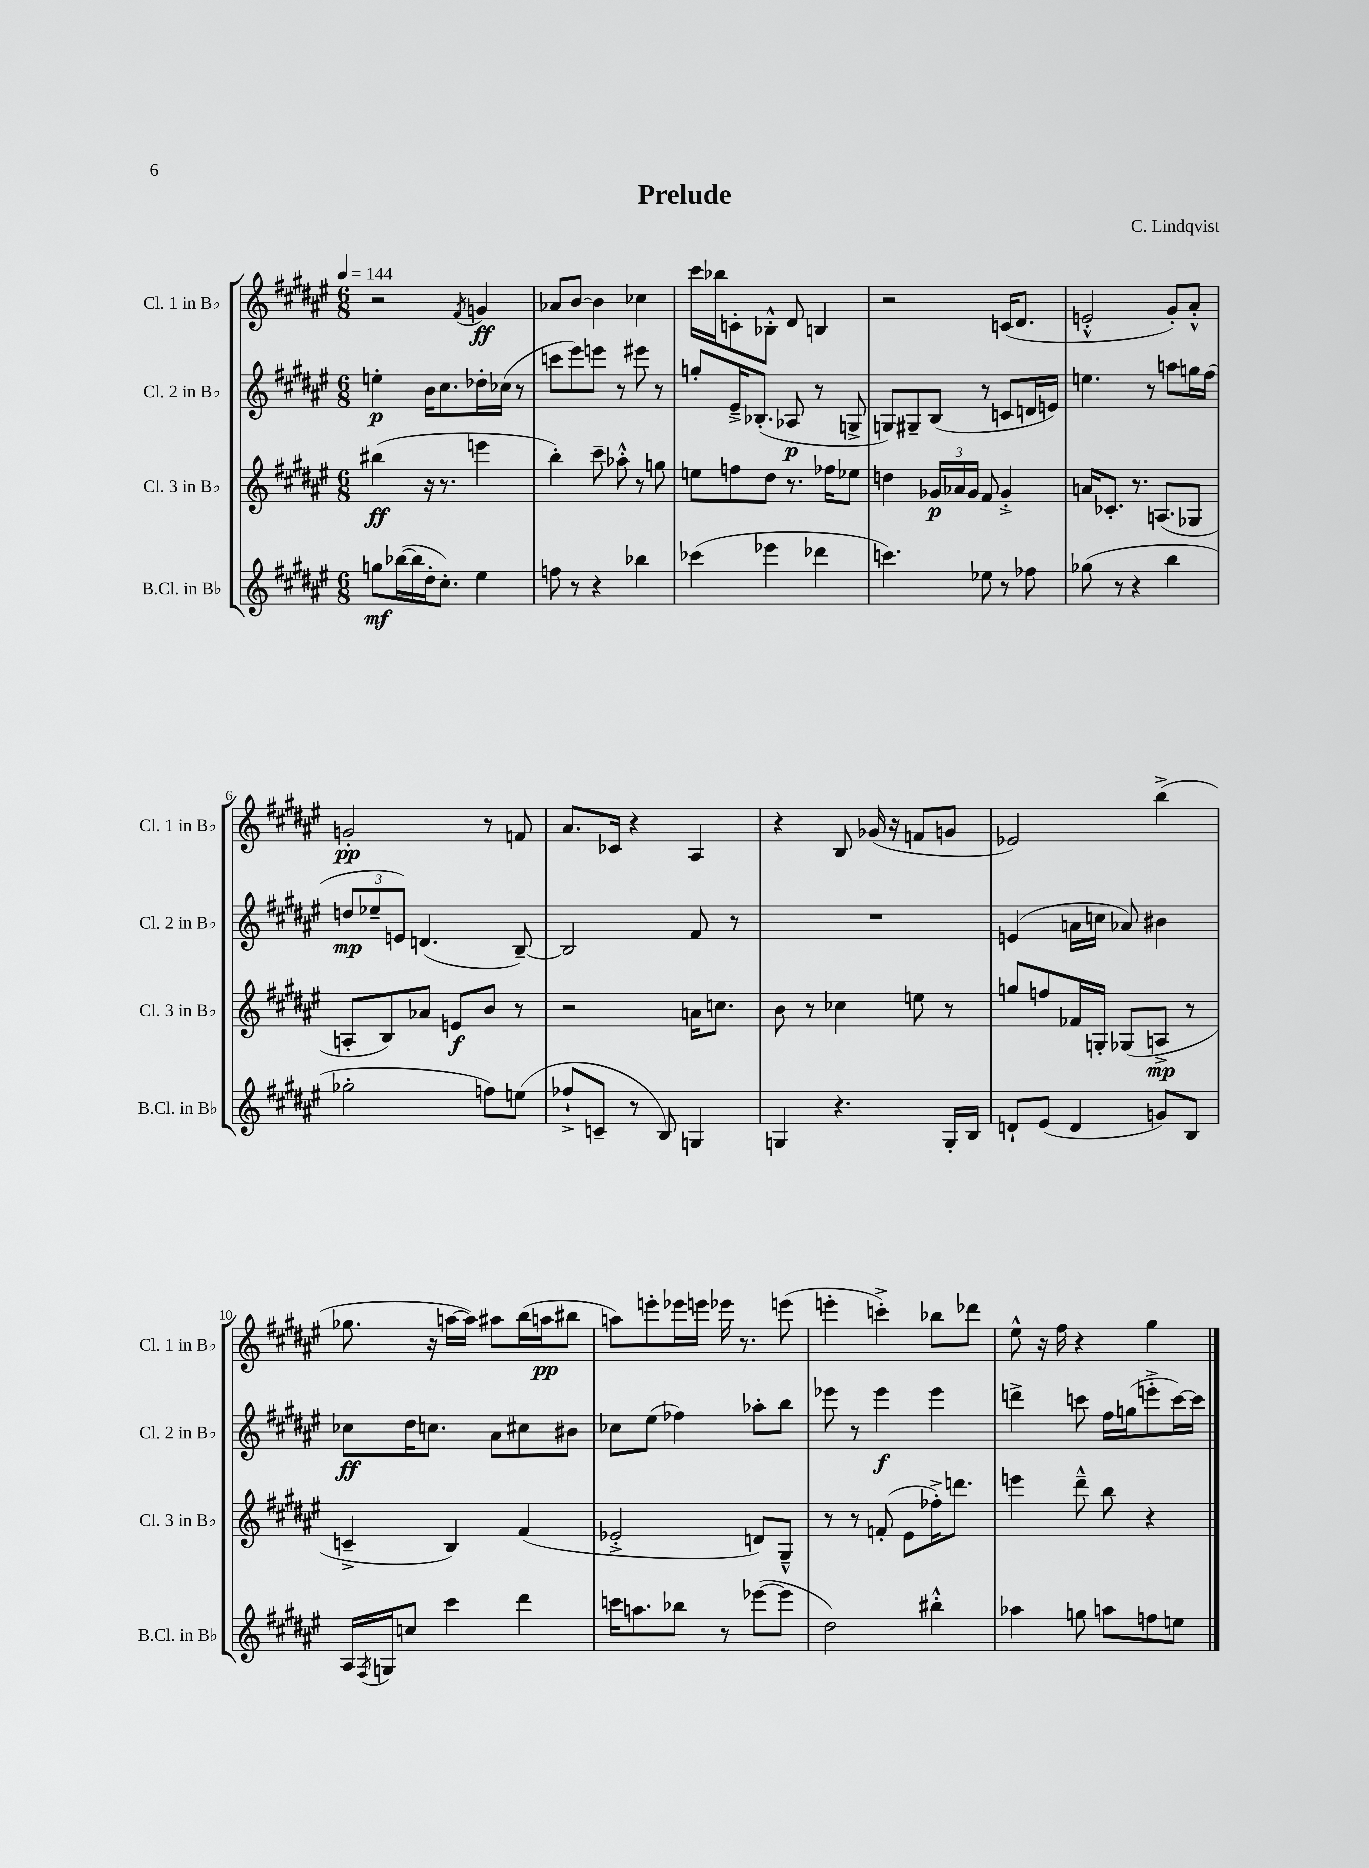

**kern	**dynam	**kern	**dynam	**kern	**dynam	**kern	**dynam
*part4	*part4	*part3	*part3	*part2	*part2	*part1	*part1
*staff4	*staff4	*staff3	*staff3	*staff2	*staff2	*staff1	*staff1
*I"B.Cl. in B♭	*	*I"Cl. 3 in B♭	*	*I"Cl. 2 in B♭	*	*I"Cl. 1 in B♭	*
*I'B.Cl. in B♭	*	*I'Cl. 3 in B♭	*	*I'Cl. 2 in B♭	*	*I'Cl. 1 in B♭	*
*clefG2	*	*clefG2	*	*clefG2	*	*clefG2	*
*k[f#c#g#d#a#e#]	*	*k[f#c#g#d#a#e#]	*	*k[f#c#g#d#a#e#]	*	*k[f#c#g#d#a#e#]	*
*M6/8	*	*M6/8	*	*M6/8	*	*M6/8	*
*MM144	*	*MM144	*	*MM144	*	*MM144	*
=1	=1	=1	=1	=1	=1	=1	=1
8ggn\L	mf	(4bb#X\	ff	4een'\	p	2r	.
([16bb-X\L	.	.	.	.	.	.	.
16bb-\]	.	.	.	.	.	.	.
16dd#'\J	.	16r	.	16b\KL	.	.	.
8.cc#'\J)	.	8.r	.	8.cc#\	.	.	.
.	.	.	.	.	.	8qf#/	.
4ee#\	.	4eeen\	.	16dd-X'\L	.	4gn/	ff
.	.	.	.	(16cc-X\JJ	.	.	.
.	.	.	.	8r	.	.	.
=2	=2	=2	=2	=2	=2	=2	=2
8ffn\	.	4bb'\)	.	8cccn\L	.	8a-X/L	.
8r	.	.	.	8eee#\)	.	[8b/J	.
4r	.	8ccc#~\	.	8eeen\J	.	4b\]	.
.	.	8aa-X'^^\	.	8r	.	.	.
4bb-X\	.	8r	.	8eee#X\	.	4cc-X\	.
.	.	8ggn\	.	8r	.	.	.
=3	=3	=3	=3	=3	=3	=3	=3
(4ccc-X\	.	8een\L	.	8ggn'/L	.	16ccc#\LL	.
.	.	.	.	.	.	16bb-X\J	.
.	.	8ffn\	.	16e#~^/K	.	8cn'\	.
.	.	.	.	(8.B-X'/J	.	.	.
4eee-X\	.	8dd#\J	.	.	.	8B-X'^^\J	.
.	.	8.r	.	8A-X/	p	8d#/	.
4ddd-X\	.	.	.	8r	.	4Bn/	.
.	.	16ff-X\KL	.	.	.	.	.
.	.	8ee-X\J	.	8Gn^/	.	.	.
=4	=4	=4	=4	=4	=4	=4	=4
4.cccn\)	.	4ddn\	.	8Gn/L)	.	2r	.
.	.	.	.	8G#X~/	.	.	.
.	.	24g-X/LL	p	(8B/J	.	.	.
.	.	24a-X/	.	.	.	.	.
.	.	24g-/JJ	.	.	.	.	.
8ee-X\	.	8f#/	.	8r	.	.	.
8r	.	4g-'^/	.	8cn/L	.	(16cn/KL	.
.	.	.	.	.	.	8.d#/J	.
8ff-X\	.	.	.	16dn/L	.	.	.
.	.	.	.	16en/JJ)	.	.	.
=5	=5	=5	=5	=5	=5	=5	=5
(8gg-X\	.	16an/KL	.	4.een\	.	2en'^^/	.
.	.	8.c-X'/J	.	.	.	.	.
8r	.	.	.	.	.	.	.
4r	.	8.r	.	.	.	.	.
.	.	.	.	8r	.	.	.
.	.	(8.An/L	.	.	.	.	.
4bb\	.	.	.	8aan\L	.	8g#'/L)	.
.	.	8G-X/J	.	16ggn\L	.	8a#'^^/J	.
.	.	.	.	(16ff#\JJ	.	.	.
!!LO:LB:g=z
=6	=6	=6	=6	=6	=6	=6	=6
2gg-X'\	.	8An'/L	.	12ddn/L	mp	2gn'/	pp
.	.	.	.	12ee-X~/	.	.	.
.	.	8B/)	.	.	.	.	.
.	.	.	.	12en/J)	.	.	.
.	.	8a-X/J	.	(4.dn/	.	.	.
.	.	8en/L	f	.	.	.	.
8ffn\L)	.	8b/J	.	.	.	8r	.
(8een\J	.	8r	.	[8B~/)	.	8fn/	.
=7	=7	=7	=7	=7	=7	=7	=7
8ff-X`^/L	.	2r	.	2B/]	.	8.a#/L	.
8cn~/J	.	.	.	.	.	.	.
.	.	.	.	.	.	16c-X/Jk	.
8r	.	.	.	.	.	4r	.
8B/)	.	.	.	.	.	.	.
4Gn/	.	16an\KL	.	8f#/	.	4A#/	.
.	.	8.ccn\J	.	.	.	.	.
.	.	.	.	8r	.	.	.
=8	=8	=8	=8	=8	=8	=8	=8
4Gn/	.	8b\	.	2.r	.	4r	.
.	.	8r	.	.	.	.	.
4.r	.	4cc-X\	.	.	.	8B/	.
.	.	.	.	.	.	(16g-X/	.
.	.	.	.	.	.	16r	.
.	.	8een\	.	.	.	8fn/L	.
16G'/LL	.	8r	.	.	.	8gn/J	.
16B/JJ	.	.	.	.	.	.	.
=9	=9	=9	=9	=9	=9	=9	=9
8dn`/L	.	8ggn/L	.	(4en/	.	2e-X/)	.
(8e#/J	.	8ffn/	.	.	.	.	.
4d/	.	16f-X/L	.	16an\LL	.	.	.
.	.	16Gn'/JJ	.	16ccn\JJ	.	.	.
.	.	(8G-X/L	.	8a-X/)	.	.	.
8gn/L)	.	8An^/J	mp	4b#X\	.	(4bb^\	.
8B/J	.	8r	.	.	.	.	.
!!LO:LB:g=z
=10	=10	=10	=10	=10	=10	=10	=10
16A#/LL	.	4cn~^/	.	8cc-X\L	ff	8.gg-X\	.
8qF#/	.	.	.	.	.	.	.
16Gn/J	.	.	.	.	.	.	.
8ccn/J	.	.	.	16dd#\K	.	.	.
.	.	.	.	8.ccn\J	.	16r	.
4ccc#\	.	4B/)	.	.	.	[16aan\LL	.
.	.	.	.	.	.	16aa\JJ])	.
.	.	.	.	8a#\L	.	8aa#X\L	.
4ddd#\	.	(4f#/	.	8cc#X\	.	(16bb\L	.
.	.	.	.	.	.	16aan\J	pp
.	.	.	.	8b#X\J	.	8bb#X\J	.
=11	=11	=11	=11	=11	=11	=11	=11
16cccn\KL	.	2e-X'^/	.	8cc-X\L	.	8aan\L)	.
8.aan\	.	.	.	.	.	.	.
.	.	.	.	(8ee#\J	.	8eeen'\	.
8bb-X\J	.	.	.	4ff-X\)	.	16eee-X\L	.
.	.	.	.	.	.	16eeen\JJ	.
8r	.	.	.	.	.	16eee-X\	.
.	.	.	.	.	.	8.r	.
([8eee-X\L	.	8dn/L)	.	8aa-X'\L	.	.	.
8eee-\J]	.	8G#~^^/J	.	8bb\J	.	(8eeen\	.
=12	=12	=12	=12	=12	=12	=12	=12
2dd#\)	.	8r	.	8eee-X\	.	4eeen'\	.
.	.	8r	.	8r	.	.	.
.	.	(8fn'/	.	4eee-\	f	4cccn'^\)	.
.	.	8e#\L	.	.	.	.	.
4bb#X'^^\	.	16ff-X'^\K)	.	4eee-\	.	8bb-X\L	.
.	.	8.dddn\J	.	.	.	.	.
.	.	.	.	.	.	8ddd-X\J	.
=13	=13	=13	=13	=13	=13	=13	=13
4aa-X\	.	4eeen\	.	4dddn^\	.	8ee#^^\	.
.	.	.	.	.	.	16r	.
.	.	.	.	.	.	16ff#\	.
8ggn\	.	8ddd#~^^\	.	8cccn\	.	4r	.
8aan\L	.	8bb\	.	16ff#\LL	.	.	.
.	.	.	.	(16ggn\J	.	.	.
8ffn\	.	4r	.	8eeen'^\	.	4gg#\	.
8een\J	.	.	.	[16ccc\L)	.	.	.
.	.	.	.	16ccc\JJ]	.	.	.
==	==	==	==	==	==	==	==
*-	*-	*-	*-	*-	*-	*-	*-
